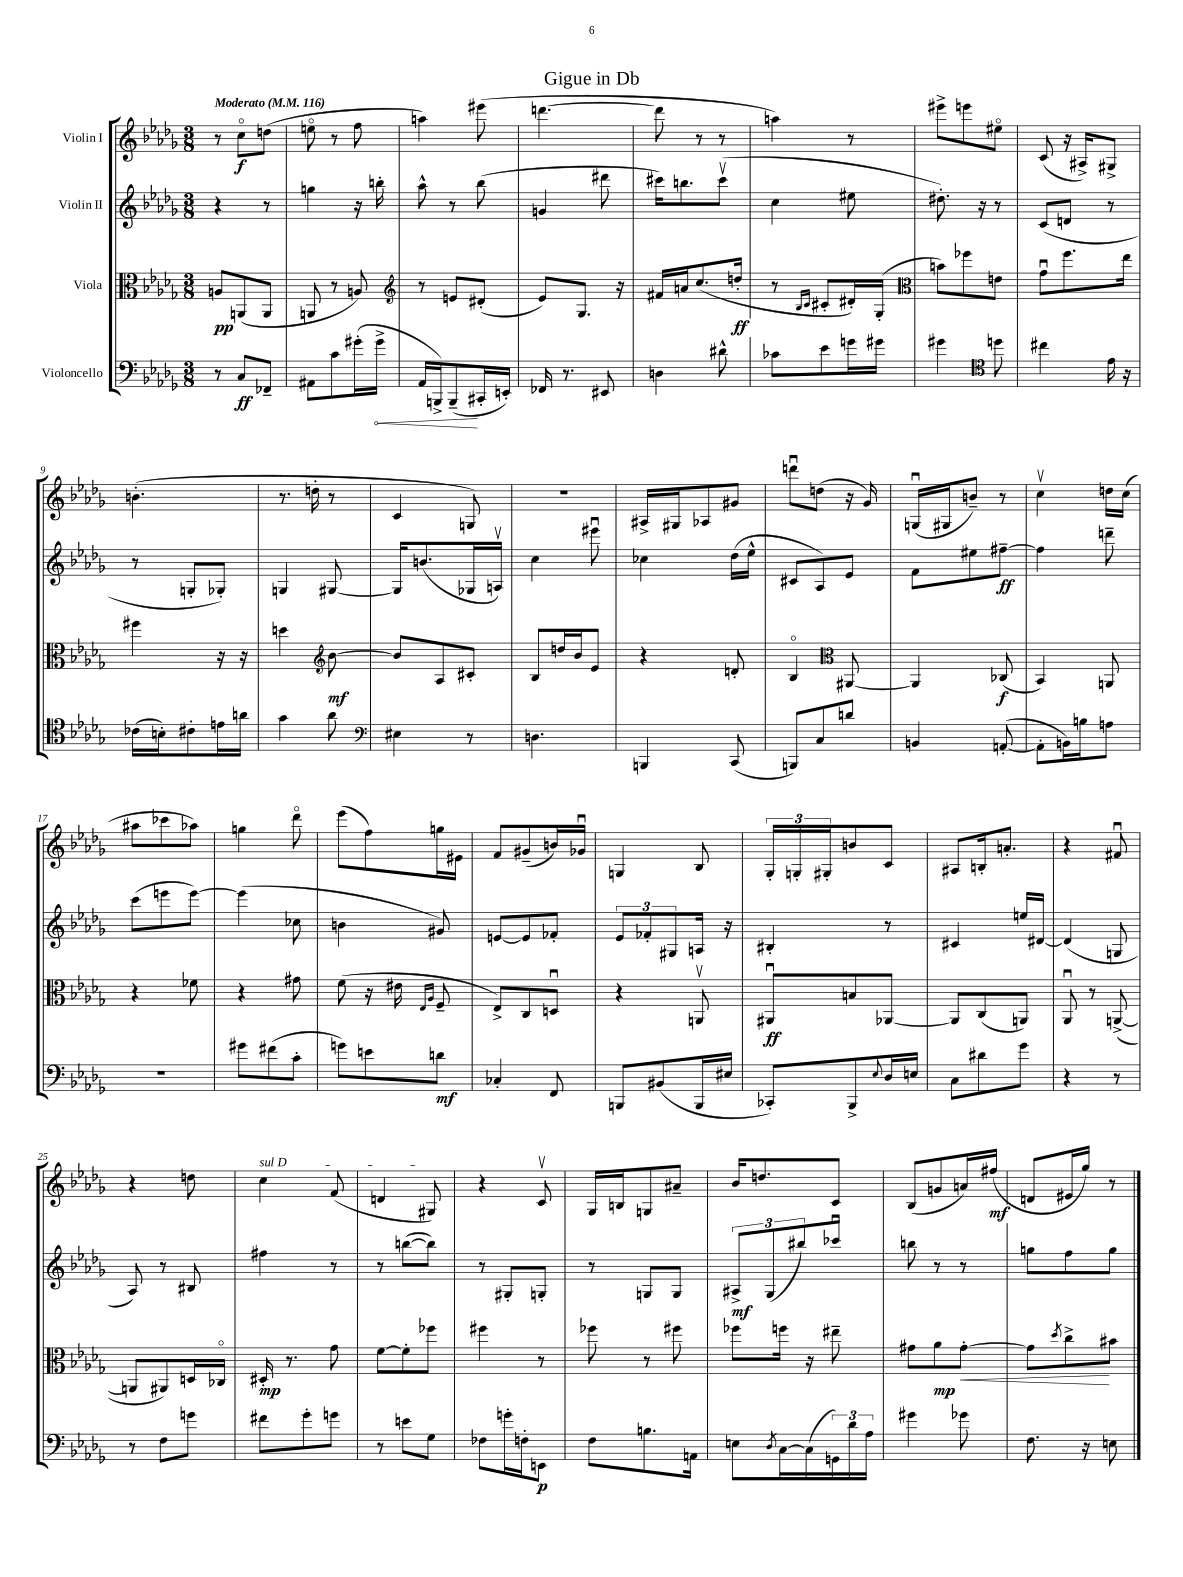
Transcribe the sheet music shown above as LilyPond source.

\header { title = "Gigue in Db" }
<<
\new StaffGroup <<
\new Staff = "s0" \with { instrumentName = "Violin I" } {
    \clef treble \key des \major \numericTimeSignature \time 3/8 \tempo "Moderato" 4 = 116
    r8 c''8\flageolet\f d''8( |
    e''8\flageolet r8 f''8 |
    a''4) eis'''8( |
    d'''4.~ |
    d'''8 r8 r8 |
    a''4) r8 |
    eis'''8-> e'''8 eis''8\flageolet |
    c'8( r16 ais16->) gis8-> |
    b'4.-.( |
    r8. d''16-. r8 |
    c'4 g8) |
    R4. |
    ais16-> gis16 aes8 gis'8 |
    d'''8\downbow d''8( r16 ges'16) |
    g16\downbow( gis16 b'8--) r8 |
    c''4\upbow d''16 c''16( |
    ais''8 ces'''8 aes''8) |
    g''4 des'''8\flageolet |
    ees'''8( f''8) g''16 eis'16 |
    f'8 gis'8--( b'16) ges'16\downbow |
    g4 bes8 |
    \tuplet 3/2 { ges16-. g16-. gis16-. } b'8 c'8 |
    ais8 b16-. a'8.-. |
    r4 fis'8\downbow |
    r4 d''8 |
    \once \override TextSpanner.bound-details.left.text = \markup { \italic "sul D" } c''4\startTextSpan f'8( |
    d'4 gis8\stopTextSpan) |
    r4 c'8\upbow |
    ges16 b16 g8 ais'8-- |
    bes'16 d''8. c'8 |
    bes8( g'8 a'16) fis''16\mf( |
    d'8 eis'16 ges''16) r8 \bar "|." |
}
\new Staff = "s1" \with { instrumentName = "Violin II" } {
    \clef treble \key des \major \numericTimeSignature \time 3/8
    r4 r8 |
    g''4 r16 b''16-. |
    aes''8-^ r8 bes''8( |
    g'4 dis'''8 |
    cis'''16) b''8. cis'''8\upbow( |
    c''4 eis''8 |
    dis''8.-.) r16 r8 |
    c'8( d'8 r8 |
    r8 g8-. ges8-.) |
    g4 gis8~ |
    gis16 b'8.( ges16 a16\upbow) |
    c''4 eis'''8\downbow |
    ces''4 des''16( ees''16-^ |
    cis'8 aes8) ees'8 |
    f'8 eis''8 fis''8~--\ff |
    fis''4 d'''8-- |
    c'''8( e'''8 e'''8~) |
    e'''4( ces''8 |
    b'4 gis'8) |
    e'8~ e'8 fes'8-. |
    \tuplet 3/2 { ees'8 fes'8-. gis8 } a16 r16 |
    bis4-. r8 |
    cis'4 e''16 dis'16~ |
    dis'4( g8 |
    aes8) r8 bis8 |
    fis''4 r8 |
    r8 b''8~( b''8) |
    r8 gis8-. g8-. |
    r8 g8 g8 |
    \tuplet 3/2 { ais8->\mf ges8( bis''8) } ces'''8\downbow |
    b''8 r8 r8 |
    g''8 f''8 g''8 \bar "|." |
}
\new Staff = "s2" \with { instrumentName = "Viola" } {
    \clef alto \key des \major \numericTimeSignature \time 3/8
    a8\pp a,8( a,8 |
    a,8 r8 a8) |
    \clef treble r8 e'8 dis'8-.( |
    ees'8) ges8. r16 |
    fis'16 a'16 c''8.( d''16-.\ff |
    r8 \grace { bes16 c'16 } cis'8-. dis'16-.) ges16-.( |
    \clef alto b'8) fes''8 e'8 |
    ges'8\downbow f''8. ees''16 |
    fis''4 r16 r16 |
    d''4 \clef treble bes'8~\mf |
    bes'8 aes8 cis'8-. |
    bes8 d''16 bes'16 ees'8 |
    r4 d'8-. |
    bes4\flageolet \clef alto ais,8~ |
    ais,4 ces8\f( |
    bes,4) a,8 |
    r4 fes'8 |
    r4 gis'8 |
    f'8( r16 eis'16 \grace { ees16 aes16 } f8-- |
    ees8->) c8 d8\downbow |
    r4 a,8\upbow |
    ais,8\downbow\ff b8 aes,8~ |
    aes,8 c8( a,8) |
    aes,8\downbow r8 a,8~->( |
    a,8 ais,8) d16 ces16\flageolet |
    dis16-.\mp r8. ges'8 |
    f'8~ f'8-. fes''8 |
    fis''4 r8 |
    fes''8 r8 fis''8 |
    fes''8 f''16 r16 eis''8-- |
    gis'8 aes'8\mp gis'8~-.\< |
    gis'8 \acciaccatura { des''8 } c''8->\! bis'8 \bar "|." |
}
\new Staff = "s3" \with { instrumentName = "Violoncello" } {
    \clef bass \key des \major \numericTimeSignature \time 3/8
    r8 c8\ff fes,8-- |
    ais,8 c'8 gis'16-.( \once \override Hairpin.circled-tip = ##t gis'16->\< |
    aes,16 b,,16->) b,,8--\!( cis,16-. e,16-.) |
    fes,16 r8. eis,8 |
    d4 dis'8-^ |
    ces'8 ees'8 g'16 gis'16 |
    gis'4 \clef tenor d''8 |
    cis''4 ees'16 r16 |
    ces'16( b16-.) cis'8-. e'16 a'16 |
    ges'4 aes'8 |
    \clef bass eis4 r8 |
    d4. |
    b,,4 c,8( |
    b,,8) c8 d'8 |
    b,4 a,8~-.( |
    a,8-. b,16) b16 a8 |
    R4. |
    gis'8 fis'8( c'8-. |
    g'8) e'8 d'8\mf |
    ces4-. f,8 |
    b,,8 bis,8( b,,16 eis16 |
    ces,8-.) bes,,8-> \appoggiatura { ees8 } des16 e16 |
    c8 dis'8 ges'8 |
    r4 r8 |
    r8 f8 g'8 |
    fis'8 ges'8-. g'8 |
    r8 e'8 ges8 |
    fes8 g'16-. f16-. e,8\p |
    f8 b8. a,16 |
    e8 \acciaccatura { des8 } c16~ c16( \tuplet 3/2 { g,16) des'16 aes16 } |
    gis'4 ges'8 |
    f8. r16 e8 \bar "|." |
}
>>
>>
